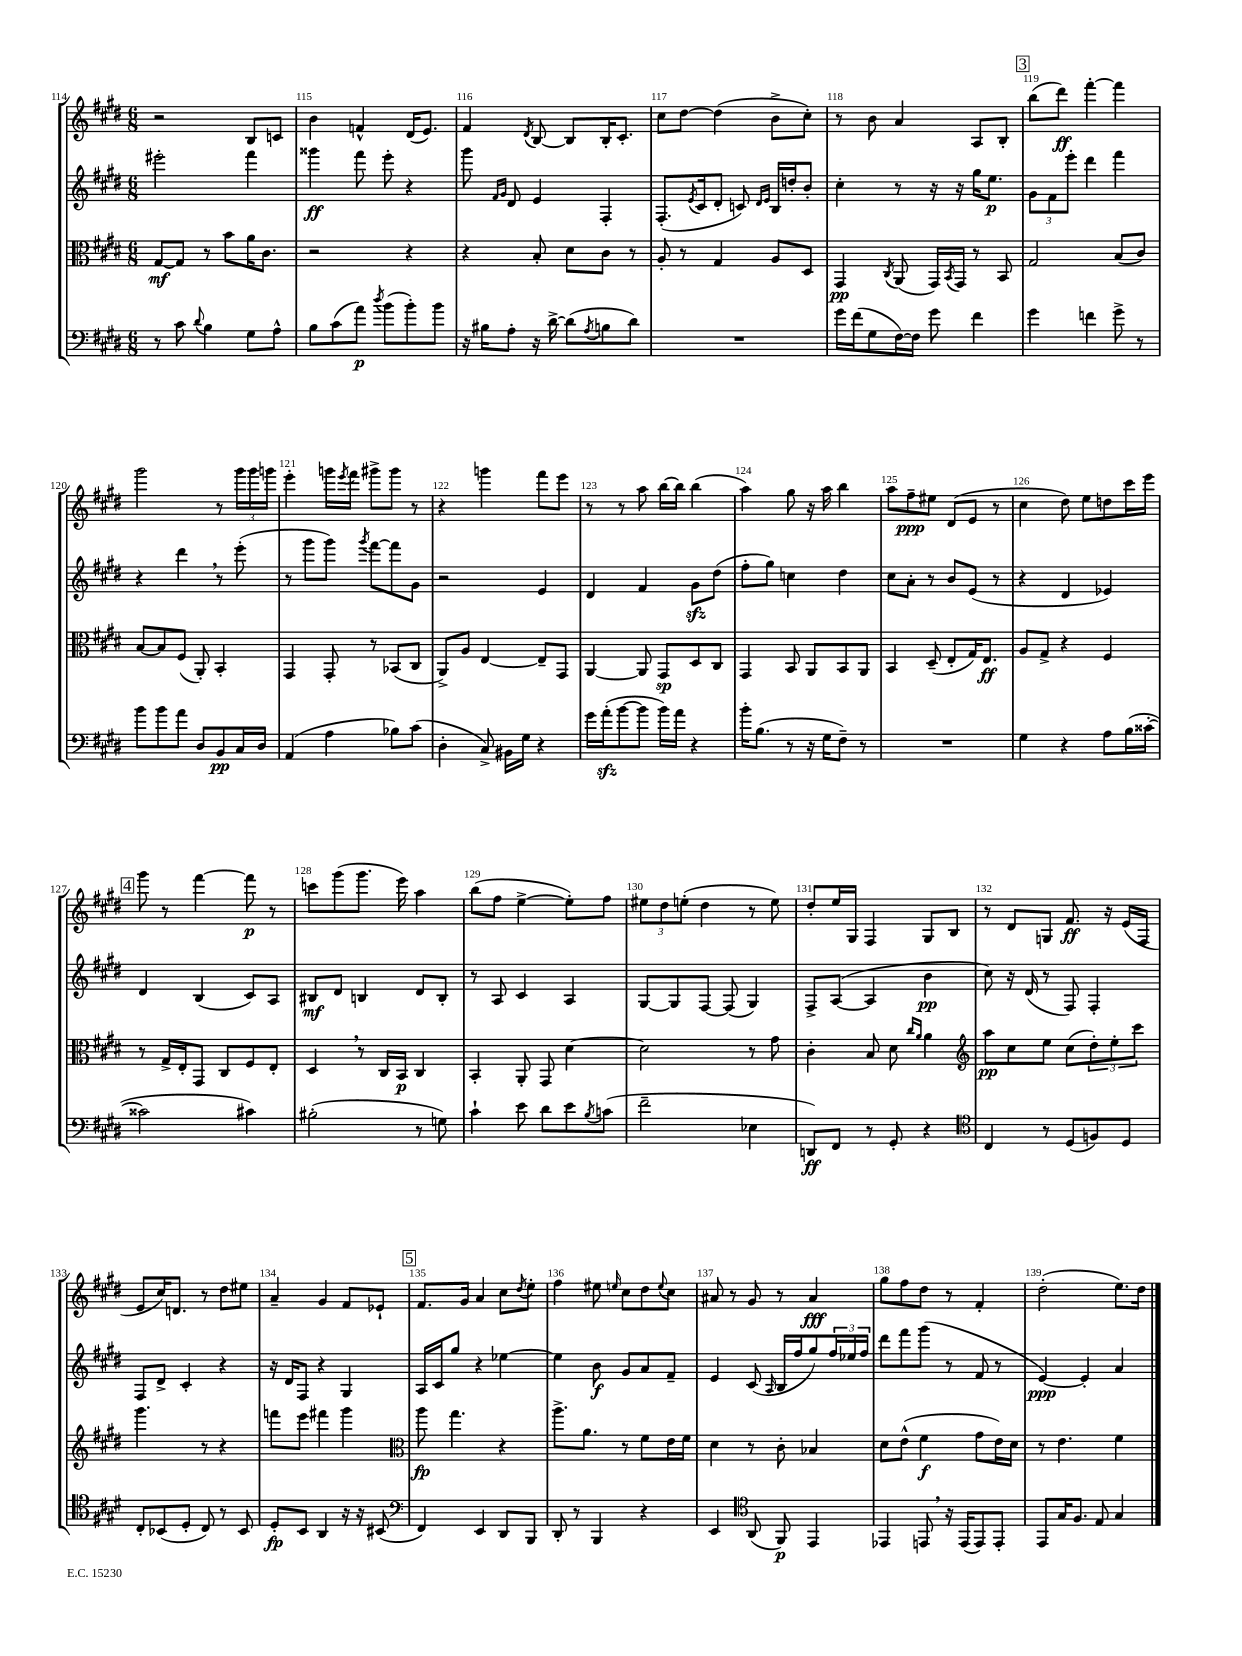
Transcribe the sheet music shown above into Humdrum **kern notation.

**kern	**kern	**kern	**kern
*staff4	*staff3	*staff2	*staff1
*clefF4	*clefC3	*clefG2	*clefG2
*k[f#c#g#d#]	*k[f#c#g#d#]	*k[f#c#g#d#]	*k[f#c#g#d#]
*M6/8	*M6/8	*M6/8	*M6/8
8r	[8G#/L	2eee#'\	2r
8c#\	8G#/]J	.	.
8qqd#/	.	.	.
4B\	8r	.	.
.	8b\L	.	.
8G#\L	16a\K	4fff#\	8B/L
.	8.c#\J	.	.
8A^^\J	.	.	8c/J
=	=	=	=
8B\L	2r	4ggg##\	4b\
(8c#\	.	.	.
8a\J)	.	8fff#\	4f^^/
8qdd#/	.	.	.
(8b\L	.	8eee'\	.
8b'\)	4r	4r	(16d#/LK
.	.	.	8.e/J)
8b\J	.	.	.
=	=	=	=
16r	4r	8ggg#\	4f#/
16B#\LK	.	.	.
.	.	16qqf#/LL	.
.	.	16qqg#/JJ	.
8A'\J	.	8d#/	.
.	.	.	8qd#/
16r	8B'/	4e/	[8B/
[16d#^\	.	.	.
(8d#\]L	8d#\L	.	8B/]L
8qA/	.	.	.
8B\	8c#\J	4F#'/	16B'/K
.	.	.	8.c#'/J
8d#\J)	8r	.	.
=	=	=	=
2.r	8A'/	(8.F#'/L	8cc#\L
.	8r	.	[8dd#\J
.	.	8qe/	.
.	.	16c#/k	.
.	4G#/	8d#'/J	(4dd#\]
.	.	8c/)	.
.	.	16qqd#/LL	.
.	.	16qqe/JJ	.
.	8A/L	16B/LL	8b^\L
.	.	16dd'/J	.
.	8D#/J	8b'/J	8cc#'\J)
=	=	=	=
16g#\LL	4GG#/	4cc#'\	8r
(16f#\J	.	.	.
8G#\	.	.	8b\
.	8qC#/	.	.
[16F#\L)	(8AA/	8r	4a/
16F#\]JJ	.	.	.
8g#\	16GG#/LL)	16r	.
.	8qBB/	.	.
.	16GG#/JJ	16r	.
4f#\	8r	16gg#\LK	8A/L
.	.	8.ee\J	.
.	8BB/	.	8B'/J
=	=	=	=
4g#\	2G#/	12g#\L	(8bb\L
.	.	12f#\	.
.	.	.	8ddd#\J)
.	.	12eee'\J	.
4f\	.	4ddd#\	[4fff#'\
8g#^\	(8B/L	4fff#\	4fff#\]
8r	8c#/J)	.	.
=	=	=	=
8b\L	[8B/L	4r	2ggg#\
8b\	8B/]	.	.
8a\J	(8F#/J	4ddd#\	.
8D#/L	8AA'/)	.	.
8BB/	4BB'/	8r	8r
16C#/L	.	(8eee'\	24ggg#\LL
.	.	.	24ggg#\
16D#/JJ	.	.	.
.	.	.	24ggg\JJ
=	=	=	=
(4AA/	4GG#/	8r	4eee'\
.	.	8ggg#\L	.
4A\	8GG#'/	8ggg#\J)	16ggg\LL
.	.	.	8qeee/
.	.	.	16fff#\JJ
.	.	8qggg#/	.
.	8r	[8fff#\L	8ggg#^\L
8B-\L)	(8BB-/L	8fff#\]	8ggg#\J
(8c#\J	8C#/J	8g#\J	8r
=	=	=	=
4D#'\	8AA^/L)	2r	4r
.	8A/J	.	.
8C#^/)	[4E/	.	4ggg\
16BB#\LL	.	.	.
16G#\JJ	.	.	.
4r	8E~/]L	4e/	8fff#\L
.	8GG#/J	.	8eee\J
=	=	=	=
16g#\LL	[4AA/	4d#/	8r
(16a'\J	.	.	.
[8b\	.	.	8r
8b\]J	8AA/]	4f#/	8aa\
16b\LL)	8GG#/L	.	[16bb\LL
16a\JJ	.	.	16bb\]JJ
4r	8D#/	8g#\L	(4bb\
.	8C#/J	(8dd#\J	.
=	=	=	=
16b'\LK	4GG#/	8ff#'\L	4aa\)
(8.B\J	.	.	.
.	.	8gg#\J)	.
8r	8BB/	4cc\	8gg#\
16r	8AA/L	.	16r
16G#\LK	.	.	16aa\
8F#~\J)	8BB/	4dd#\	4bb\
8r	8AA/J	.	.
=	=	=	=
2.r	4BB/	8cc#\L	8aa\L
.	.	8a'\J	8ff#~\
.	(8D#~/	8r	8ee#\J
.	8E'/L	8b/L	(8d#/L
.	16G#/K)	(8e/J	8e/J
.	8.E/J	.	.
.	.	8r	8r
=	=	=	=
4G#\	8A/L	4r	4cc#\
.	8G#^/J	.	.
4r	4r	4d#/	8dd#\)
.	.	.	8ee\L
8A\L	4F#/	4e-/)	8dd\
(16B\L	.	.	16ccc#\L
[16c##'\JJ	.	.	16eee\JJ
=	=	=	=
2c##\]	8r	4d#/	8ggg#\
.	16G#^/LL	.	8r
.	16E'/J	.	.
.	8GG#/J	(4B/	[4fff#\
.	8C#/L	.	.
4c#\)	8F#/	8c#/L)	8fff#\]
.	8E'/J	8A/J	8r
=	=	=	=
(2B#'\	4D#/	8B#/L	8ccc\L
.	.	8d#/J	(8ggg#\
.	8r	4B/	8.ggg#\J
.	16C#/LL	.	.
.	16BB/JJ	.	16eee\)
8r	4C#/	8d#/L	4aa\
8G\)	.	8B'/J	.
=	=	=	=
4c#`\	4BB'/	8r	(8bb\L
.	.	8A/	8ff#\J
8e\	8AA'/	4c#/	[4ee^\
8d#\L	8GG#/	.	.
8e\	[4d#\	4A/	8ee'\]L)
8qB/	.	.	.
(8c\J	.	.	8ff#\J
=	=	=	=
2f#~\	2d#\]	[8G#/L	12ee#\L
.	.	.	12dd#\
.	.	8G#/]	.
.	.	.	(12ee'\J
.	.	[8F#/J	4dd#\
.	.	(8F#/]	.
4E-\	8r	4G#/)	8r
.	8g#\	.	8ee\)
=	=	=	=
8DD/L)	4c#'\	8F#^/L	8dd#'/L
8FF#/J	.	([8A/J	16ee/L
.	.	.	16G#/JJ
8r	8B/	4A/]	4F#/
8GG#'/	8d#\	.	.
.	16qqcc#/LL	.	.
.	16qqa/JJ	.	.
4r	4a\	4b\	8G#/L
.	.	.	8B/J
=	=	=	=
*clefC4	*clefG2	*	*
4C#/	8aa\L	8cc#\)	8r
.	8cc#\	16r	8d#/L
.	.	(16d#/	.
8r	8ee\J	8r	8G/J
(8D#/L	(8cc#\L	8F#/)	8.f#/
8F/)	12dd#'\)	4F#'/	.
.	.	.	16r
.	12ee'\	.	.
8D#/J	.	.	(16e/LL
.	12ccc#\J	.	.
.	.	.	16F#/JJ
=	=	=	=
8C#'/L	4.ggg#\	8F#/L	8e/L
(8BB-/	.	8d#^/J	16cc#/K)
.	.	.	8.d/J
8D#'/J	.	4c#'/	.
8C#/)	8r	.	8r
8r	4r	4r	8dd#\L
8BB-/	.	.	8ee#\J
=	=	=	=
8D#'/L	8fff\L	16r	4a~/
.	.	16d#/LK	.
8BB/J	8eee\J	8F#/J	.
4AA/	4fff#\	4r	4g#/
16r	4ggg#\	4G#/	8f#/L
16r	.	.	.
(8BB#/	.	.	8e-`/J
=	=	=	=
*clefF4	*clefC3	*	*
4FF#/)	8aa\	16A/LL	8.f#/L
.	.	16c#/J	.
.	4.gg#\	8gg#/J	.
.	.	.	16g#/Jk
4EE/	.	4r	4a/
8DD#/L	4r	[4ee-\	8cc#\L
.	.	.	8qdd#/
8BBB/J	.	.	8ee'\J
=	=	=	=
8DD#'/	8.aa^\L	4ee-\]	4ff#\
8r	.	.	.
.	8.a\J	.	.
4BBB/	.	8b\	8ee#\
.	.	.	16qqee/
.	8r	8g#/L	8cc#\L
4r	8f#\L	8a/	8dd#\
.	.	.	8qqee/
.	16e\L	8f#~/J	8cc#\J
.	16f#\JJ	.	.
=	=	=	=
4EE/	4d#\	4e/	8a#/
.	.	.	8r
*clefC4	*	*	*
(8AA/	8r	(8c#/	8g#/
.	.	16qqA/	.
8FF#/)	8c#'\	16B/LL	8r
.	.	16ff#/J	.
4EE/	4B-/	8gg#/)	4a#/
.	.	24ff#/L	.
.	.	24ee-/	.
.	.	24ff#/JJ	.
=	=	=	=
4EE-/	8d#\L	8ddd#\L	8gg#\L
.	(8e^^\J	8fff#\	8ff#\
8EE/	4f#\	(8ggg#\J	8dd#\J
16r	.	8r	8r
(16EE/LK	.	.	.
8EE/)	8g#\L	8f#/	4f#'/
8EE'/J	16e\L)	8r	.
.	16d#\JJ	.	.
=	=	=	=
8EE/L	8r	[4e/)	(2dd#'\
16G#/K	4.e\	.	.
8.F#/J	.	.	.
.	.	4e'/]	.
8E/	.	.	.
4G#/	4f#\	4a/	8.ee\L)
.	.	.	16dd#\Jk
==	==	==	==
*-	*-	*-	*-
